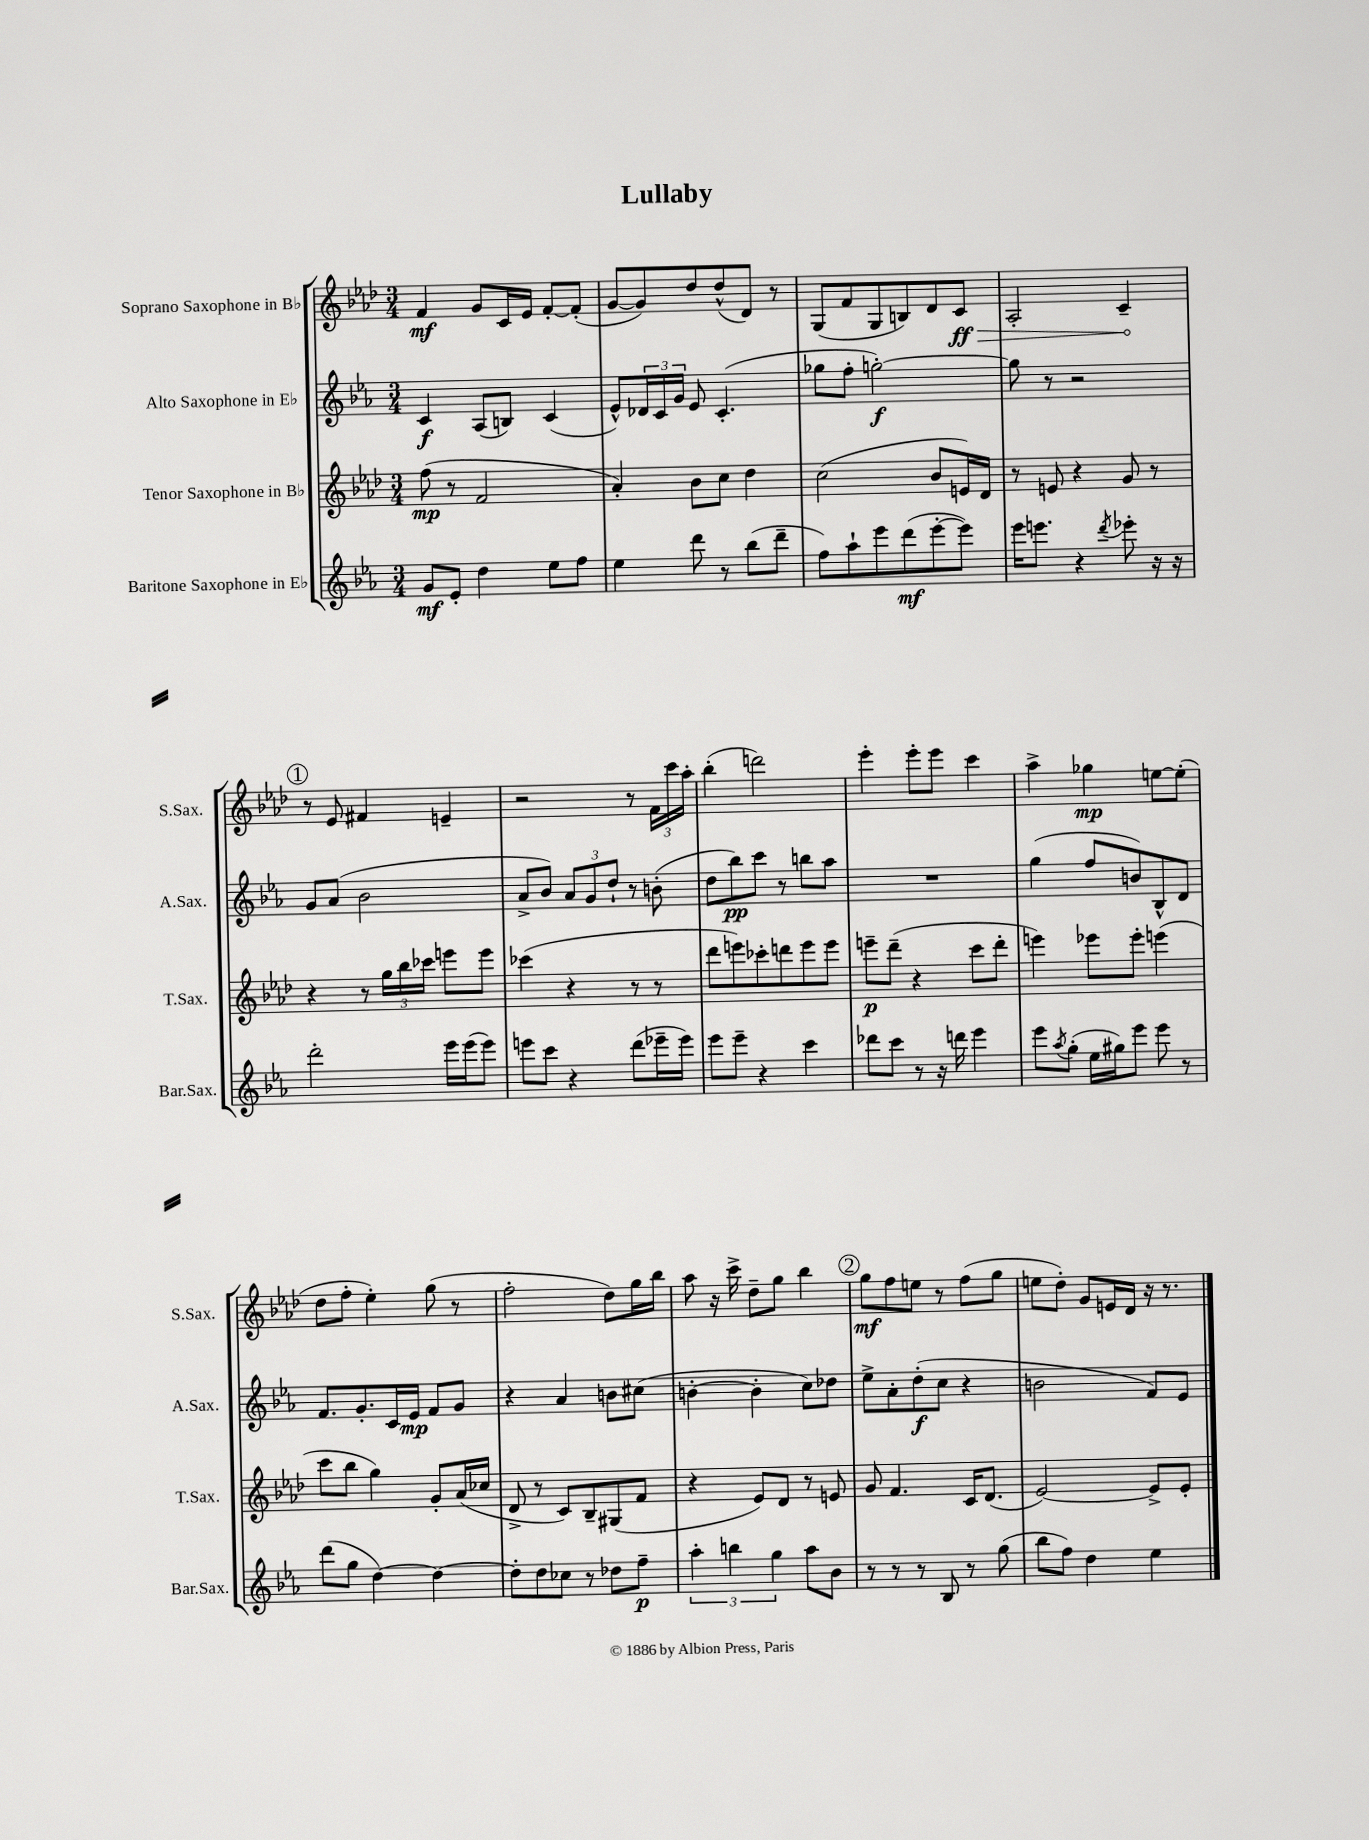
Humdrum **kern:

**kern	**dynam	**kern	**dynam	**kern	**dynam	**kern	**dynam
*part4	*part4	*part3	*part3	*part2	*part2	*part1	*part1
*staff4	*staff4	*staff3	*staff3	*staff2	*staff2	*staff1	*staff1
*I"Baritone Saxophone in E♭	*	*I"Tenor Saxophone in B♭	*	*I"Alto Saxophone in E♭	*	*I"Soprano Saxophone in B♭	*
*I'Bar.Sax.	*	*I'T.Sax.	*	*I'A.Sax.	*	*I'S.Sax.	*
*clefG2	*	*clefG2	*	*clefG2	*	*clefG2	*
*k[b-e-a-]	*	*k[b-e-a-d-]	*	*k[b-e-a-]	*	*k[b-e-a-d-]	*
*M3/4	*	*M3/4	*	*M3/4	*	*M3/4	*
=1	=1	=1	=1	=1	=1	=1	=1
8g/L	mf	(8ff\	mp	4c/	f	4f/	mf
8e-'/J	.	8r	.	.	.	.	.
4dd\	.	2f/	.	(8A-/L	.	8g/L	.
.	.	.	.	8Bn/J)	.	16c/L	.
.	.	.	.	.	.	16e-/JJ	.
8ee-\L	.	.	.	(4c/	.	[8f'/L	.
8ff\J	.	.	.	.	.	(8f'/J]	.
=2	=2	=2	=2	=2	=2	=2	=2
4ee-\	.	4a-'/)	.	8e-^^/L)	.	[8g/L	.
.	.	.	.	24d-X/L	.	8g/])	.
.	.	.	.	24c/	.	.	.
.	.	.	.	24g/JJ	.	.	.
8ddd\	.	8b-\L	.	8e-/	.	8dd-/	.
8r	.	8cc\J	.	(4.c'/	.	(8dd-^^/	.
(8bb-\L	.	4dd-\	.	.	.	8d-/J)	.
8ddd~\J	.	.	.	.	.	8r	.
=3	=3	=3	=3	=3	=3	=3	=3
8ff\L)	.	(2cc\	.	8gg-X\L	.	(8G/L	.
8aa-`\	.	.	.	8ff'\J	.	8f/	.
8eee-\	.	.	.	[2ggn'\)	f	8G/	.
(8ddd\	mf	.	.	.	.	8Bn/)	.
[8eee-'\	.	8b-/L	.	.	.	8d-/	.
!	!	!	!	!	!	!	!LO:HP:b
8eee-\J])	.	16en/L)	.	.	.	8c/J	> ff
.	.	16d-/JJ	.	.	.	.	.
=4	=4	=4	=4	=4	=4	=4	=4
16eee-\KL	.	8r	.	8gg\]	.	2A-'/	.
8.eeen\J	.	.	.	.	.	.	.
.	.	8en/	.	8r	.	.	.
4r	.	4r	.	2r	.	.	.
8qddd/	.	.	.	.	.	.	.
8eee-X'\	.	8g/	.	.	.	4c~/	.
16r	.	8r	.	.	.	.	.
16r	.	.	.	.	.	.	.
.	.	.	.	.	.	.	]
!!LO:LB:g=z
!!LO:REH:place=s1:t=1
=5	=5	=5	=5	=5	=5	=5	=5
2ddd'\	.	4r	.	8g/L	.	8r	.
.	.	.	.	(8a-/J	.	8e-/	.
.	.	8r	.	2b-\	.	4f#X/	.
.	.	24gg\LL	.	.	.	.	.
.	.	24bb-\	.	.	.	.	.
.	.	24ccc-X\JJ	.	.	.	.	.
16eee-\LL	.	8eeen\L	.	.	.	4en~/	.
(16eee-\J	.	.	.	.	.	.	.
8eee-\J)	.	8eee\J	.	.	.	.	.
=6	=6	=6	=6	=6	=6	=6	=6
8eeen\L	.	(4ccc-X\	.	8a-^/L	.	2r	.
8ccc\J	.	.	.	8b-/J)	.	.	.
4r	.	4r	.	12a-/L	.	.	.
.	.	.	.	12g/	.	.	.
.	.	.	.	12dd`/J	.	.	.
(8ddd\L	.	8r	.	8r	.	8r	.
16eee-X~\L	.	8r	.	(8bn'\	.	24f\LL	.
.	.	.	.	.	.	24ccc\	.
16eee-\JJ)	.	.	.	.	.	.	.
.	.	.	.	.	.	24aa-'\JJ	.
=7	=7	=7	=7	=7	=7	=7	=7
8eee-\L	.	8ddd-\L	.	8dd\L	.	(4bb-'\	.
8eee-~\J	.	8eeen\)	.	8bb-\)	pp	.	.
4r	.	8ccc-X'\	.	8ccc\J	.	2dddn\)	.
.	.	8dddn\	.	8r	.	.	.
4ccc\	.	8eee\	.	8bbn\L	.	.	.
.	.	8eee\J	.	8aa-\J	.	.	.
=8	=8	=8	=8	=8	=8	=8	=8
8ddd-X\L	.	8eeen~\L	p	2.r	.	4eee-'\	.
8ccc\J	.	(8ddd-~\J	.	.	.	.	.
8r	.	4r	.	.	.	8eee-'\L	.
16r	.	.	.	.	.	8eee-\J	.
16dddn\	.	.	.	.	.	.	.
4eee-\	.	8ccc\L	.	.	.	4ccc\	.
.	.	8ddd-'\J	.	.	.	.	.
=9	=9	=9	=9	=9	=9	=9	=9
8eee-\L	.	4eeen\)	.	(4gg\	.	4aa-^\	.
8qaa-/	.	.	.	.	.	.	.
(8gg'\J	.	.	.	.	.	.	.
16ee-\LL	.	8eee-X\L	.	8ff/L	.	4gg-X\	mp
16gg#X\J)	.	.	.	.	.	.	.
8eee-\J	.	8eee-'\J	.	8bn/)	.	.	.
8eee-\	.	(4eeen\	.	8B-^^/	.	[8een\L	.
8r	.	.	.	8d/J	.	(8ee'\J]	.
!!LO:LB:g=z
=10	=10	=10	=10	=10	=10	=10	=10
(8ddd\L	.	8ccc\L	.	8.f/L	.	8dd-\L	.
8gg\J	.	8bb-\J	.	.	.	8ff'\J	.
.	.	.	.	8.g'/	.	.	.
[4dd\)	.	4gg\)	.	.	.	4ee-'\)	.
.	.	.	.	16c/L	.	.	.
.	.	.	.	16e-/JJ	mp	.	.
4dd\_	.	8g'/L	.	8f/L	.	(8gg\	.
.	.	(16a-/L	.	8g/J	.	8r	.
.	.	16cc-X/JJ	.	.	.	.	.
=11	=11	=11	=11	=11	=11	=11	=11
8dd'\L]	.	8d-^/	.	4r	.	2ff'\	.
8dd\	.	8r	.	.	.	.	.
8cc-X\J	.	8c/L)	.	4a-/	.	.	.
8r	.	8B-~/	.	.	.	.	.
8dd-X\L	.	(8G#X/	.	8bn\L	.	8dd-\L)	.
8ff~\J	p	8f/J	.	(8cc#X\J	.	16gg\L	.
.	.	.	.	.	.	16bb-\JJ	.
=12	=12	=12	=12	=12	=12	=12	=12
6aa-'\	.	4r	.	[4bn'\	.	8aa-\	.
.	.	.	.	.	.	16r	.
6bbn\	.	.	.	.	.	.	.
.	.	.	.	.	.	16ccc^\	.
.	.	8e-/L)	.	4b'\]	.	8dd-~\L	.
6gg\	.	.	.	.	.	.	.
.	.	8d-/J	.	.	.	8gg\J	.
8aa-\L	.	8r	.	8cc\L)	.	4bb-\	.
8b-\J	.	8en/	.	8dd-X\J	.	.	.
!!LO:REH:place=s1:t=2
=13	=13	=13	=13	=13	=13	=13	=13
8r	.	8g/	.	8ee-^\L	.	8gg\L	mf
8r	.	4.f/	.	8a-'\	.	8ff\	.
8r	.	.	.	(8dd'\	f	8een\J	.
8B-/	.	.	.	8cc\J	.	8r	.
8r	.	16c/KL	.	4r	.	(8ff\L	.
.	.	(8.d-/J	.	.	.	.	.
(8gg\	.	.	.	.	.	8gg\J	.
=14	=14	=14	=14	=14	=14	=14	=14
8bb-\L	.	[2e-/)	.	2bn\	.	8een\L	.
8ff\J)	.	.	.	.	.	8dd-'\J)	.
4dd\	.	.	.	.	.	8g/L	.
.	.	.	.	.	.	16en/L	.
.	.	.	.	.	.	16d-/JJ	.
4ee-\	.	8e-^/L]	.	8f/L)	.	16r	.
.	.	.	.	.	.	8.r	.
.	.	8e-'/J	.	8e-/J	.	.	.
==	==	==	==	==	==	==	==
*-	*-	*-	*-	*-	*-	*-	*-
